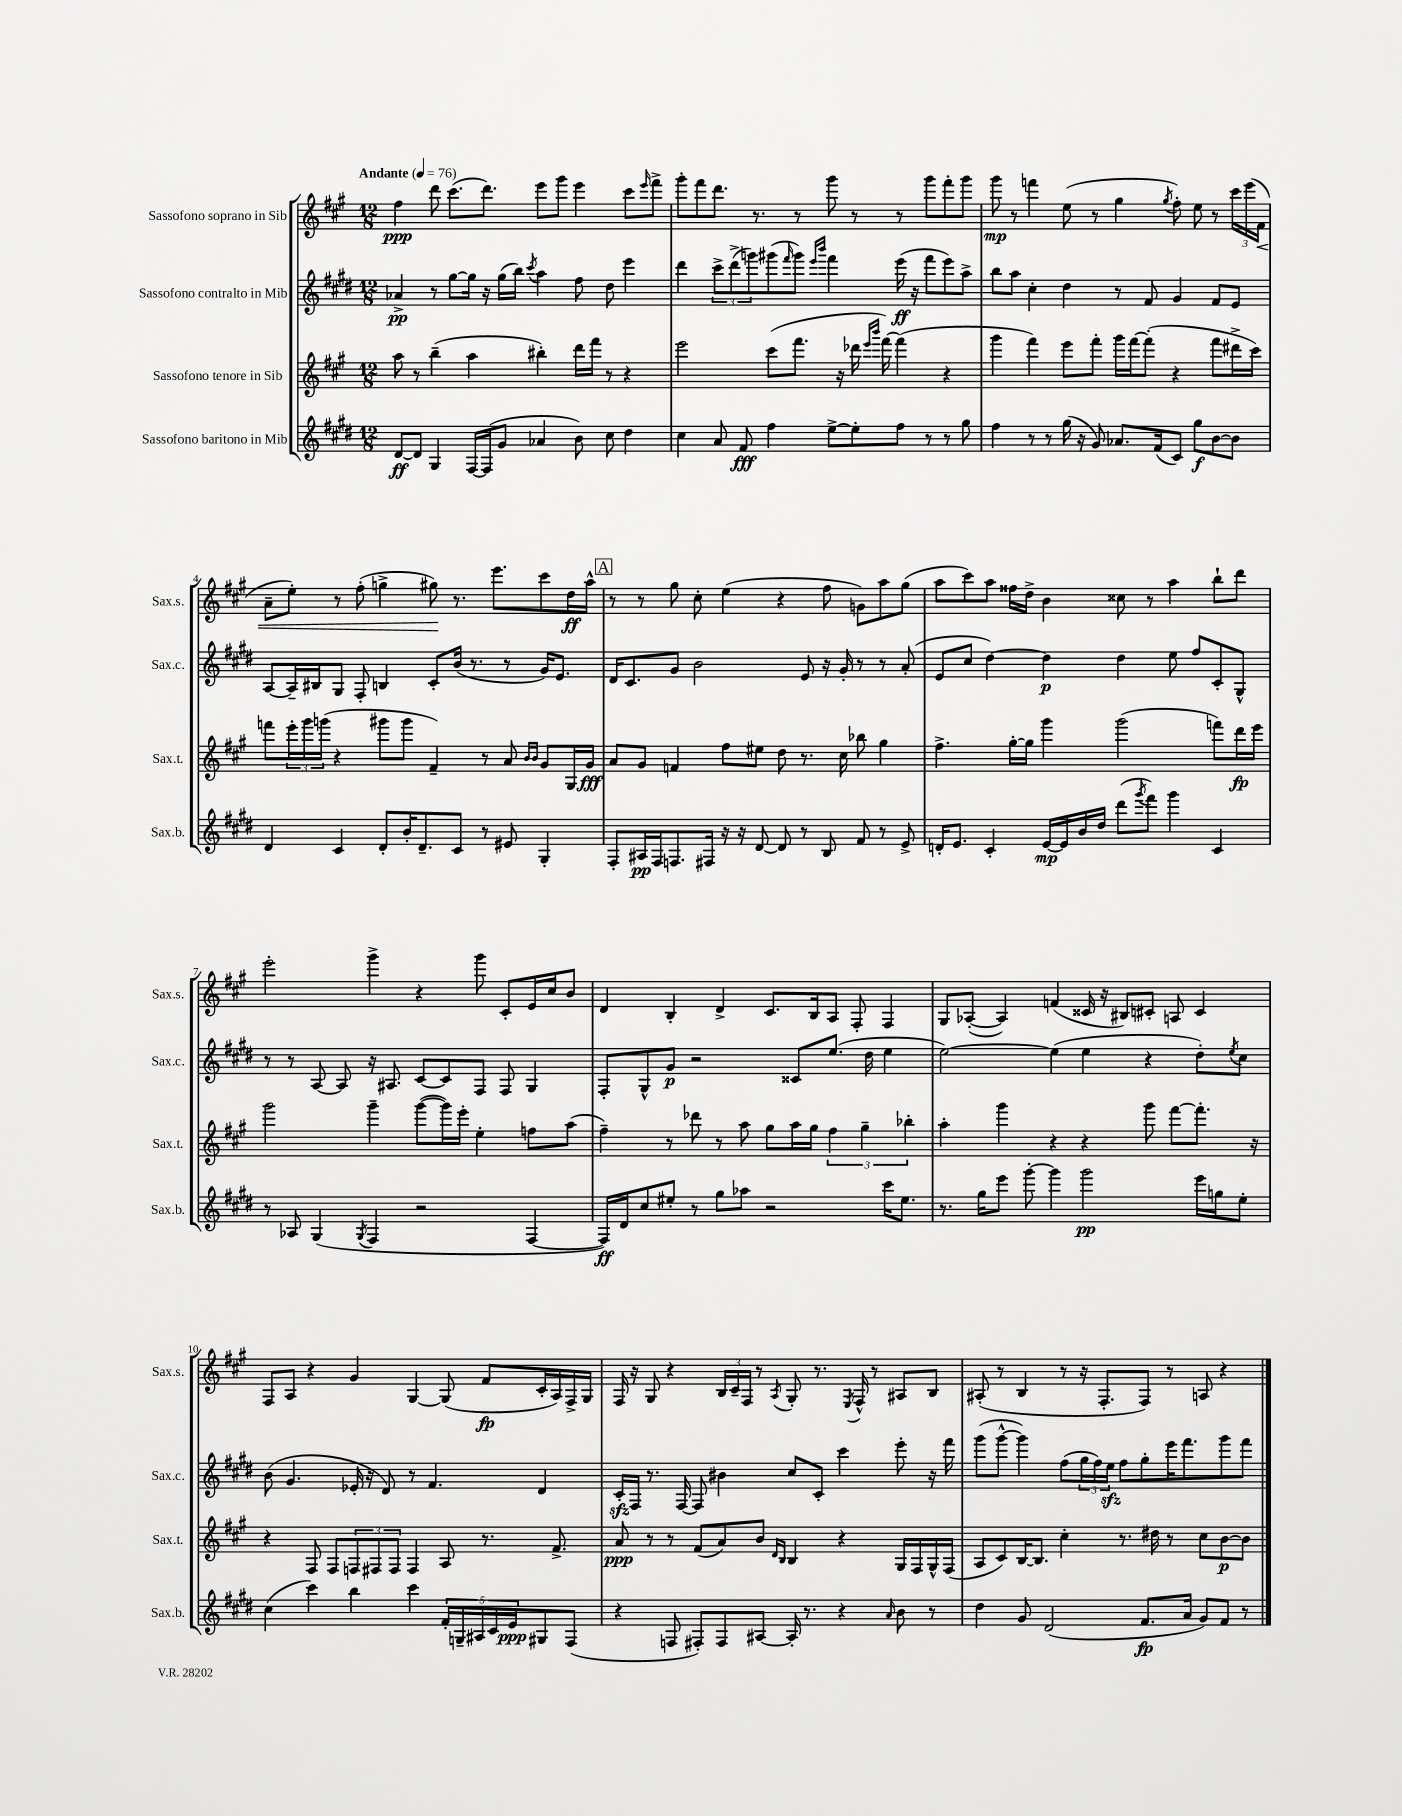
<<
\new StaffGroup <<
\new Staff = "s0" \with { instrumentName = "Sassofono soprano in Sib" shortInstrumentName = "Sax.s." } {
    \clef treble \key a \major \numericTimeSignature \time 12/8 \tempo "Andante" 4 = 76
    fis''4\ppp d'''8 cis'''8.( d'''8.) e'''8 gis'''8 e'''4 cis'''8 \grace { e'''16 } fis'''8-> |
    gis'''8-. fis'''8 d'''8. r8. r8 gis'''8 r8 r8 gis'''8 fis'''8-. gis'''8 |
    gis'''8\mp r8 f'''4 e''8( r8 gis''4 \acciaccatura { gis''8 } fis''8-.) e''8 r8 \tuplet 3/2 { cis'''16 e'''16( fis'16\< } |
    a'8-- e''8-.) r8 fis''8-.( g''4-> gis''8\!) r8. e'''8. cis'''8 d''16\ff a''16-^ |
    \mark \markup { \box "A" } r8 r8 gis''8 cis''8-. e''4( r4 fis''8 g'8) a''8 gis''8( |
    a''8 cis'''8) a''8 fisis''16 d''16-> b'4 cisis''8 r8 a''4 b''8-! d'''8 |
    e'''2-. gis'''4-> r4 gis'''8 cis'8-. e'16 cis''16 b'8 |
    d'4 b4-. d'4-> cis'8. b16 a8 fis8-. fis4 |
    gis8 aes8~-.( aes4) f'4( cisis'16 r16 bis8) cis'8-. a8 cis'4 |
    fis8 a8 r4 gis'4 gis4~ gis8( fis'8\fp cis'16-. a16) fis16-> gis16 |
    fis16 r16 gis8 r4 \tuplet 3/2 { b16 cis'16-- fis16 } r8 \acciaccatura { a8 } gis8-. r8. \acciaccatura { e8 } fis16-^ r8 ais8 b8 |
    ais8-.( r8 b4 r8 r16 fis8.-. fis8) r8 a8 r4 \bar "|." |
}
\new Staff = "s1" \with { instrumentName = "Sassofono contralto in Mib" shortInstrumentName = "Sax.c." } {
    \clef treble \key e \major \numericTimeSignature \time 12/8
    aes'4->\pp r8 gis''8~ gis''16 r16 gis''16( b''16) \acciaccatura { cis'''8 } a''4 fis''8 dis''8 e'''4 |
    dis'''4 \tuplet 3/2 { cis'''8-> dis'''8->( g'''8) } gis'''8( \grace { fis'''16 } gis'''8) \grace { e'''16 b'''16 } fis'''4 e'''16\ff( r16 fis'''8 e'''8) a''8-> |
    b''8 a''8 cis''4-. dis''4 r8 fis'8 gis'4 fis'8 e'8 |
    a8~ a16-- bis16 gis8 fis8-. b4 cis'8-. b'16( r8. r8 gis'16) e'8. |
    \mark \markup { \box "A" } dis'16 cis'8. gis'8 b'2 e'8 r16 gis'16-. r8 r8 a'8-.( |
    e'8 cis''8 dis''4~) dis''4\p dis''4 e''8 fis''8 cis'8-. gis8-^ |
    r8 r8 a8~ a8 r16 ais8. cis'8~ cis'8 fis8 fis8 gis4 |
    fis8-. gis8-^ gis'8\p r2 cisis'8 e''8.( dis''16 e''4 |
    e''2~) e''4( e''4 r4 dis''8-.) \acciaccatura { e''8 } cis''8 |
    b'8( gis'4. ees'16-. r16 dis'8) r8 fis'4. dis'4 |
    cis'16-.\sfz fis16 r8. fis16~ fis8 bis'4 cis''8 cis'8-. cis'''4 e'''8-. r16 fis'''16 |
    gis'''8( gis'''8~-^ gis'''4) fis''8( \tuplet 3/2 { gis''16 fis''16) e''16\sfz } fis''8 gis''8-. e'''16 fis'''8. gis'''8 fis'''8 \bar "|." |
}
\new Staff = "s2" \with { instrumentName = "Sassofono tenore in Sib" shortInstrumentName = "Sax.t." } {
    \clef treble \key a \major \numericTimeSignature \time 12/8
    a''8 r8 b''4--( a''4 bis''4-.) d'''16 fis'''16 r8 r4 |
    e'''2 cis'''8( fis'''8. r16 des'''16 \grace { e'''16 b'''16 } fis'''16~) fis'''4( r4 |
    gis'''4 fis'''4) e'''8 fis'''8-. gis'''16 fis'''16~ fis'''8-.( r4 fis'''8 dis'''16-> cis'''16) |
    f'''8 \tuplet 3/2 { e'''16-. gis'''16 g'''16( } r4 gis'''8 gis'''8 fis'4--) r8 a'8 \grace { b'16 b'16 } gis'8 gis16 gis'16\fff |
    \mark \markup { \box "A" } a'8 gis'8 f'4 fis''8 eis''8 d''8 r8. cis''16 bes''8 gis''4 |
    fis''4.-> gis''16~-. gis''16 gis'''4 gis'''2( f'''8) d'''16\fp e'''16 |
    gis'''2 gis'''4-- gis'''8~( gis'''16) e'''16-. e''4-. f''8 a''8( |
    fis''4--) r8 des'''8 r8 a''8 gis''8 a''16 gis''16 \tuplet 3/2 { fis''4 gis''4-- bes''4-. } |
    a''4-. gis'''4 r4 r4 gis'''8 fis'''8~ fis'''8.-. r16 |
    r4 fis8 fis8 \tuplet 3/2 { f8 fis8 fis8 } fis4 a8 r8. fis'8.-> |
    a'8\ppp r8 r8 fis'8( a'8) b'8 \grace { d'16 b16 } b4 r4 gis16 fis16 gis16-^ fis16( |
    a8 cis'8) b16~ b8. cis''4-. r8. dis''16 r8 cis''8 b'8~\p b'8 \bar "|." |
}
\new Staff = "s3" \with { instrumentName = "Sassofono baritono in Mib" shortInstrumentName = "Sax.b." } {
    \clef treble \key e \major \numericTimeSignature \time 12/8
    dis'8~\ff dis'8 gis4 fis16~ fis16( gis'8 aes'4 b'8) cis''8 dis''4 |
    cis''4 a'8 fis'8\fff fis''4 e''8~-> e''8-. fis''8 r8 r8 gis''8 |
    fis''4 r8 r8 gis''16( r16 gis'8) aes'8. fis'16( cis'8) gis''8\f b'8~ b'8 |
    dis'4 cis'4 dis'8-. b'16-. dis'8.-- cis'8 r8 eis'8 gis4-. |
    \mark \markup { \box "A" } fis8-. ais16\pp fis16 f8. fis16 r16 r16 dis'8~ dis'8 r8 b8 fis'8 r8 e'8-> |
    d'16-. e'8. cis'4-. e'16~\mp e'16 b'16 dis''16 dis'''8( \acciaccatura { gis'''8 } fis'''8) gis'''4 cis'4 |
    r8 aes8 gis4( \acciaccatura { gis8 } fis4 r2 fis4~ |
    fis16\ff) dis'16 cis''8 eis''8-. r8 gis''8 aes''8 r2 cis'''16 eis''8. |
    r8. gis''16 e'''8 gis'''8~-. gis'''4 gis'''2\pp e'''16 g''16 e''8-. |
    cis''4( cis'''4) b''4 cis'''4 \tuplet 5/4 { fis'16-. g16-- ais16 cis'16 e'16\ppp } gis8 fis8( |
    r4 f8 fis8-.) fis8 ais8~ ais16-. r8. r4 \grace { a'16 } b'8 r8 |
    dis''4 gis'8 dis'2( fis'8.\fp a'16 gis'8) fis'8 r8 \bar "|." |
}
>>
>>
